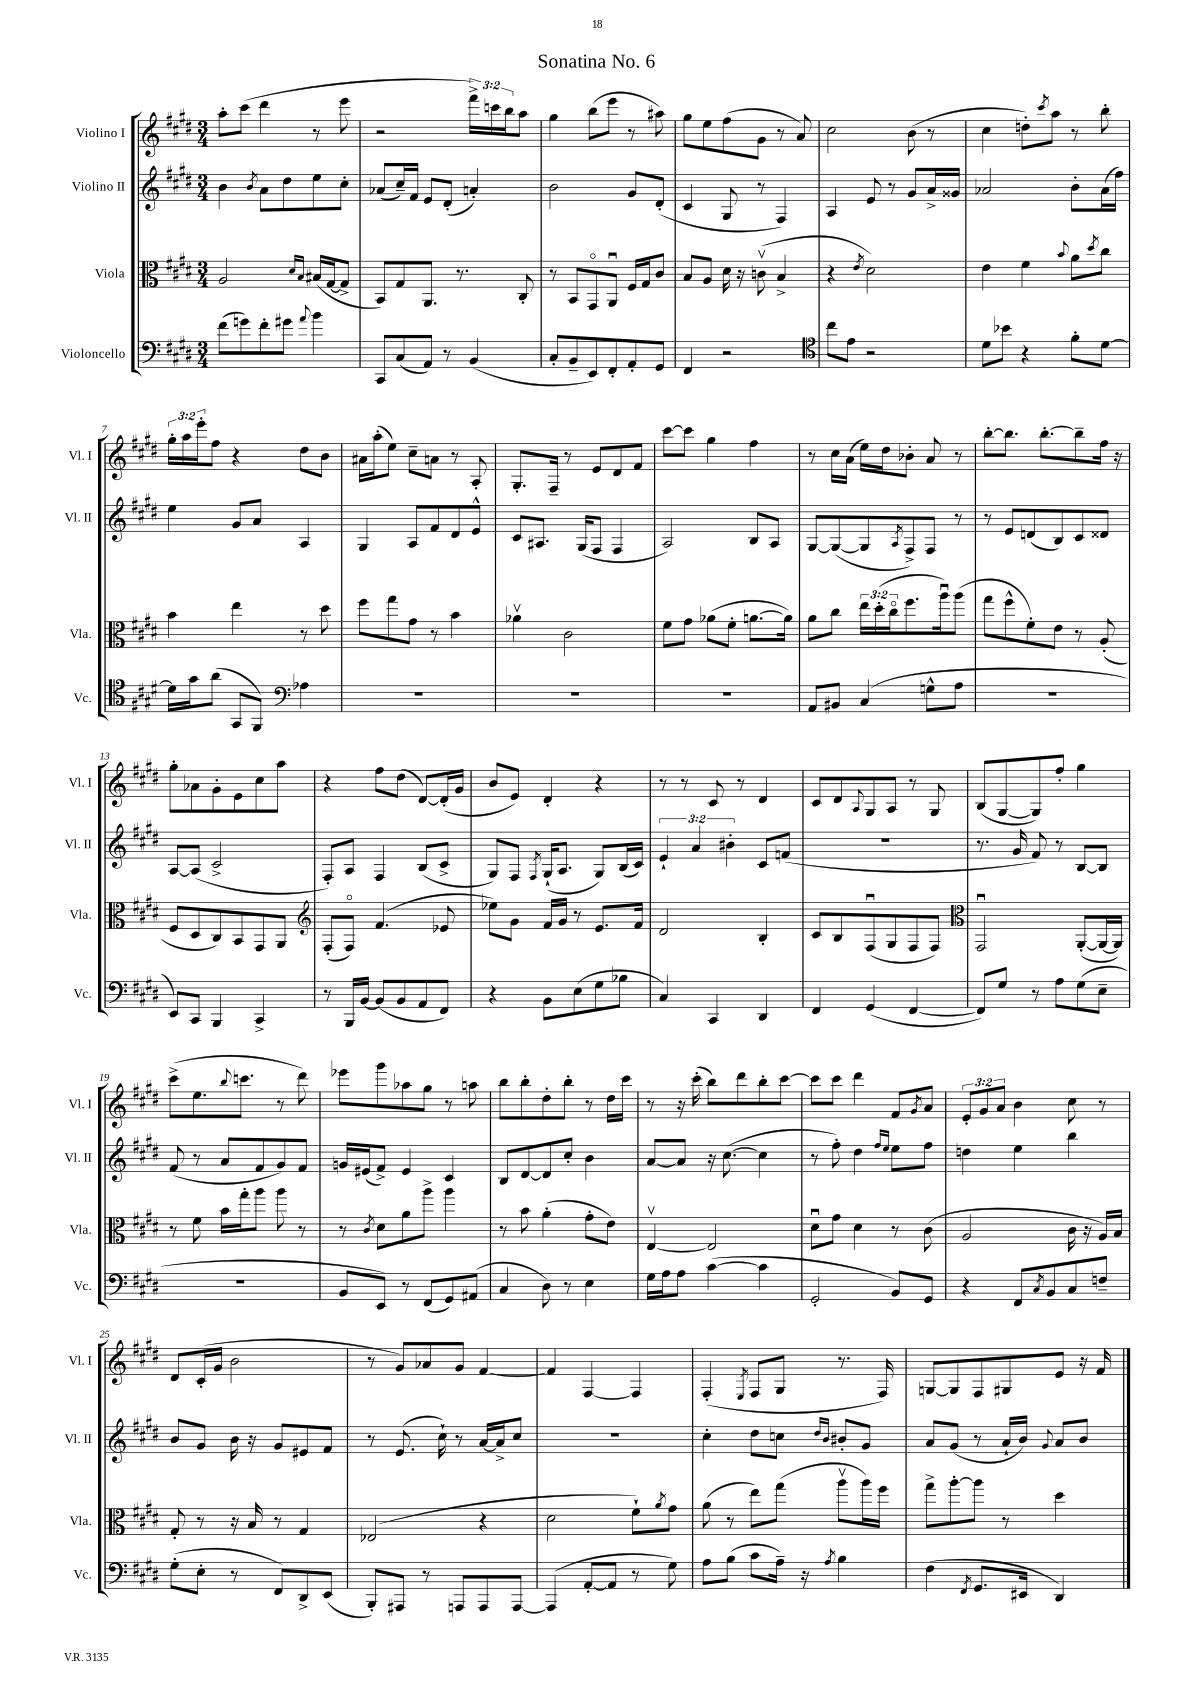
\header { title = "Sonatina No. 6" }
<<
\new StaffGroup <<
\new Staff = "s0" \with { instrumentName = "Violino I" shortInstrumentName = "Vl. I" } {
    \clef treble \key e \major \numericTimeSignature \time 3/4 \override Staff.TupletNumber.text = #tuplet-number::calc-fraction-text
    a''8-. cis'''8( dis'''4 r8 e'''8 |
    r2 \tuplet 3/2 { fis'''16->) c'''16 b''16 } a''8 |
    gis''4 b''8( e'''8 r8 ais''8) |
    gis''8 e''8 fis''8( gis'8 r8 a'8) |
    cis''2 b'8( r8 |
    cis''4 d''8-.) \acciaccatura { cis'''8 } a''8 r8 b''8-. |
    \tuplet 3/2 { gis''16-. a''16 e'''16-. } fis''8 r4 dis''8 b'8 |
    ais'16 a''16-.( e''8) cis''8-- a'8 r8 a8-. |
    gis8.-. fis16-- r8 e'8 dis'8 fis'8 |
    cis'''8~ cis'''8 gis''4 fis''4 |
    r8 cis''16 a'16( e''16) dis''16 bes'8-. a'8 r8 |
    b''8~-. b''8. b''8.~-. b''8-- fis''16 r16 |
    gis''8-. aes'8 gis'8-. e'8 cis''8 a''8 |
    r4 fis''8 dis''8( dis'8~) dis'16-.( gis'16 |
    b'8 e'8) dis'4-. r4 |
    r8 r8 cis'8 r8 dis'4 |
    cis'8 dis'8 \appoggiatura { a8 } gis8 a8 r8 gis8 |
    b8( gis8~ gis8) fis''8-. gis''4 |
    cis'''8->( e''8. \appoggiatura { b''8 } c'''8. r8 dis'''8) |
    ees'''8 gis'''8 aes''8 gis''8 r8 a''8 |
    b''8 b''8-. dis''8-. b''8-. r8 dis''16 cis'''16 |
    r8 r16 cis'''16-.( b''8) dis'''8 b''8-. cis'''8~ |
    cis'''8 cis'''8 dis'''4 fis'8 \acciaccatura { gis'8 } a'8 |
    \tuplet 3/2 { e'8-. gis'8 a'8 } b'4 cis''8 r8 |
    dis'8 cis'16-.( gis'16 b'2 |
    r8 gis'8) aes'8 gis'8 fis'4~ |
    fis'4 fis4~ fis4 |
    fis4-.( \acciaccatura { e8 } fis8 gis8 r8. fis16) |
    g8~ g8 fis8 gis8 e'8 r16 fis'16 \bar "|." |
}
\new Staff = "s1" \with { instrumentName = "Violino II" shortInstrumentName = "Vl. II" } {
    \clef treble \key e \major \numericTimeSignature \time 3/4 \override Staff.TupletNumber.text = #tuplet-number::calc-fraction-text
    b'4 \acciaccatura { b'8 } a'8 dis''8 e''8 cis''8-. |
    aes'8( cis''16--) fis'16 e'8 dis'8-.( a'4-.) |
    b'2 gis'8 dis'8-.( |
    cis'4 gis8 r8 fis4) |
    a4 e'8 r8 gis'8 a'16-> gisis'16 |
    aes'2 b'8-. aes'16( fis''16) |
    e''4 gis'8 a'8 a4 |
    gis4 a8 fis'8 dis'8 e'8-^ |
    cis'8 ais8. gis16( fis8 fis4 |
    a2) b8 a8 |
    gis8~ gis8~( gis8 \acciaccatura { a8 } fis8->) fis8 r8 |
    r8 e'8 d'8( b8) cis'8 disis'8 |
    a8~ a8( cis'2-> |
    fis8-.) a8 fis4 b8( cis'8-> |
    gis8) fis8 \acciaccatura { fis8 } gis16-!( a8. gis8) b16( cis'16) |
    \tuplet 3/2 { e'4-! a'4 bis'4-. } cis'8 f'8( |
    R2. |
    r8. gis'16 fis'8) r8 b8~ b8 |
    fis'8( r8 a'8 fis'8 gis'8) fis'8 |
    g'16 eis'16( fis'8->) eis'4 cis'4 |
    b8 dis'8~ dis'8 cis''8-. b'4 |
    a'8~ a'8 r16 cis''8.~( cis''4 |
    r8 fis''8-.) dis''4 \grace { fis''16 e''16 } e''8 fis''8 |
    d''4 e''4 b''4 |
    b'8 gis'8 b'16 r16 gis'8 eis'8 fis'8 |
    r8 e'8.( cis''16-!) r8 a'16~ a'16-> cis''8 |
    R2. |
    cis''4-. dis''8 c''8 \grace { dis''16 b'16 } bis'8-. gis'8 |
    a'8 gis'8( r8 a'16-! b'16) \appoggiatura { gis'8 } a'8 b'8 \bar "|." |
}
\new Staff = "s2" \with { instrumentName = "Viola" shortInstrumentName = "Vla." } {
    \clef alto \key e \major \numericTimeSignature \time 3/4 \override Staff.TupletNumber.text = #tuplet-number::calc-fraction-text
    a2 \grace { dis'16 b16 } bis16( gis16~ gis8-> |
    b,8) gis8 a,8. r8. cis8-. |
    r8 b,8 gis,8\flageolet a,8\downbow fis16 gis16 cis'8 |
    b8 a8 dis'16 r16 c'8\upbow( b4-> |
    r4 \acciaccatura { e'8 } dis'2) |
    e'4 fis'4 \appoggiatura { b'8 } a'8 \acciaccatura { dis''8 } cis''8 |
    b'4 e''4 r8 dis''8 |
    fis''8 gis''8 gis'8 r8 b'4 |
    aes'4\upbow cis'2 |
    fis'8 gis'8 aes'8( fis'8-. a'8.~ a'16) |
    a'8 cis''8 \tuplet 3/2 { e''16 dis''16-.( cis''16\flageolet } fis''8. a''16\downbow) a''8( |
    gis''8 fis''8-^ fis'8-.) e'8 r8 a8-.( |
    fis8 dis8 cis8) b,8 gis,8 a,8 |
    \clef treble fis8-.( fis8\flageolet) fis'4.( ees'8 |
    ees''8) gis'8 fis'16 gis'16 r8 e'8. fis'16 |
    dis'2 b4-. |
    cis'8 b8 fis8\downbow( gis8 fis8 fis8) |
    \clef alto gis,2\downbow a,8~-.( a,16~ a,16) |
    r8 fis'8 b'16 gis''16-. a''8 a''8 r8 |
    r8 \acciaccatura { cis'8 } dis'8 a'8 a''8-> a''4 |
    r8 b'8 a'4-.( gis'8-. e'8) |
    e4~\upbow e2 |
    dis'8\downbow gis'8 dis'4 r8 cis'8( |
    a2 cis'16 r16 a16) b16 |
    gis8-. r8 r16 b16 r8 gis4 |
    ees2( r4 |
    dis'2 fis'8-!) \acciaccatura { a'8 } gis'8 |
    a'8( r8 e''8) gis''8( a''8\upbow a''16) fis''16 |
    gis''8-> a''8~-. a''8 r8 dis''4 \bar "|." |
}
\new Staff = "s3" \with { instrumentName = "Violoncello" shortInstrumentName = "Vc." } {
    \clef bass \key e \major \numericTimeSignature \time 3/4
    fis'8( g'8) fis'8-. gis'8 \appoggiatura { a'8 } b'4 |
    cis,8 cis8( a,8) r8 b,4( |
    cis8-. b,8-- e,8) fis,8-. a,8-. gis,8 |
    fis,4 r2 |
    \clef tenor cis''8 e'8 r2 |
    dis'8 bes'8 r4 fis'8-. dis'8~ |
    dis'16 gis'16 a'8( gis,8 fis,8) \clef bass aes4 |
    R2. |
    R2. |
    R2. |
    a,8 bis,8 cis4( g8-^ a8 |
    R2. |
    e,8) cis,8 b,,4 cis,4-> |
    r8 b,,16 b,16~ b,8( b,8 a,8 fis,8) |
    r4 b,8 e8( gis8 bes8 |
    cis4) cis,4 dis,4 |
    fis,4 gis,4( fis,4~ |
    fis,8) gis8 r8 a8 gis8( e8-- |
    R2. |
    b,8 e,8) r8 fis,8( gis,8) ais,8( |
    cis4 dis8) r8 e4 |
    gis16 a16 a8 cis'4~( cis'4 |
    gis,2-. b,8) gis,8 |
    r4 fis,8 \acciaccatura { cis8 } b,8 cis8 f8-- |
    gis8-.( e8-. r8 fis,8) dis,8-> e,8( |
    b,,8-.) ais,,8 r8 a,,8 a,,8 a,,8~ |
    a,,4( a,8~-. a,8 r8 gis8) |
    a8 b8( cis'8 a16--) r16 \acciaccatura { a8 } b4 |
    fis4( \acciaccatura { fis,8 } gis,8. eis,16 dis,4) \bar "|." |
}
>>
>>
